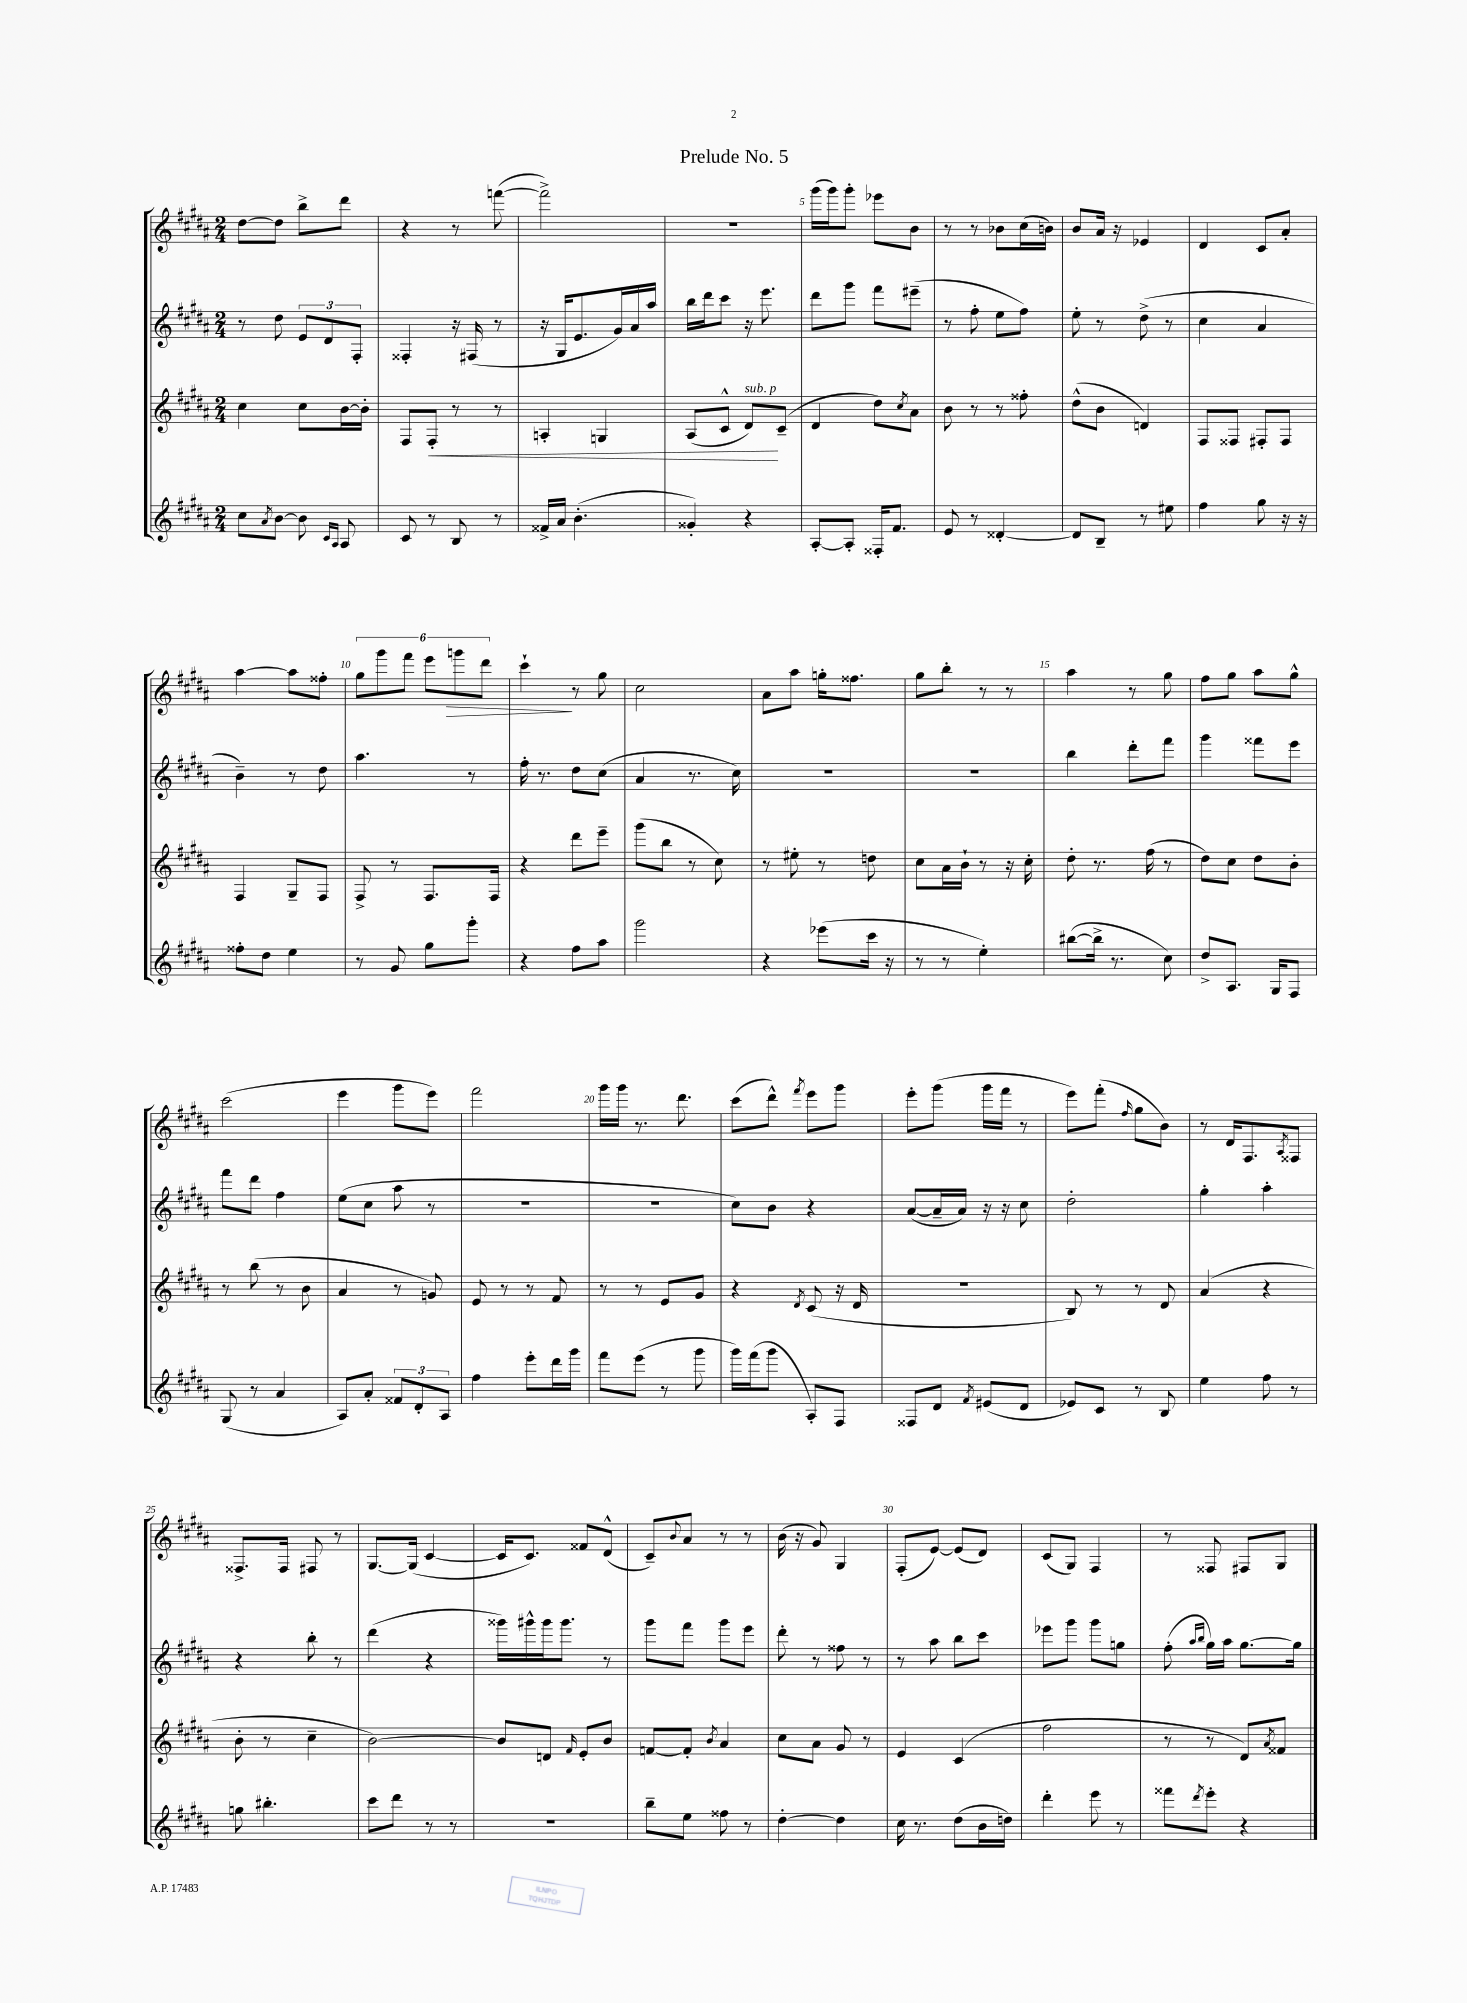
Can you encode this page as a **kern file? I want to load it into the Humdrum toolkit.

**kern	**kern	**dynam	**kern	**kern	**dynam
*part4	*part3	*part3	*part2	*part1	*part1
*staff4	*staff3	*staff3	*staff2	*staff1	*staff1
*clefG2	*clefG2	*	*clefG2	*clefG2	*
*k[f#c#g#d#a#]	*k[f#c#g#d#a#]	*	*k[f#c#g#d#a#]	*k[f#c#g#d#a#]	*
*M2/4	*M2/4	*	*M2/4	*M2/4	*
=1	=1	=1	=1	=1	=1
8cc#\L	4cc#\	.	8r	[8dd#\L	.
8qa#/	.	.	.	.	.
[8b\J	.	.	8dd#\	8dd#\J]	.
8b\]	8cc#\L	.	12e/L	8bb^\L	.
.	.	.	12d#/	.	.
16qqc#/LL	.	.	.	.	.
16qqA#/JJ	.	.	.	.	.
8A#/	[16b\L	.	.	8ddd#\J	.
.	.	.	12F#'/J	.	.
.	16b'\JJ]	.	.	.	.
=2	=2	=2	=2	=2	=2
8c#/	8F#/L	.	4F##X'/	4r	.
!	!	!LO:HP:b	!	!	!
8r	8F#'/J	<	.	.	.
8B/	8r	.	16r	8r	.
.	.	.	(16F#X/	.	.
8r	8r	.	8r	([8fffn\	.
=3	=3	=3	=3	=3	=3
16f##X^/LL	4An'/	.	16r	2fff^\])	.
16a#/JJ	.	.	16G#/KL	.	.
(4.b'\	.	.	8.e/	.	.
.	4Gn/	.	.	.	.
.	.	.	16g#/L)	.	.
.	.	.	16a#/	.	.
.	.	.	16aa#/JJ	.	.
=4	=4	=4	=4	=4	=4
4g##X'/)	(8A#/L	.	16bb\LL	2r	.
.	.	.	16ddd#\J	.	.
.	8c#^^/J	.	8ccc#\J	.	.
!	!LO:TX:a:i:t=sub. p	!	!	!	!
4r	8d#/L)	.	16r	.	.
.	.	.	8.eee\	.	.
.	(8c#~/J	[	.	.	.
=5	=5	=5	=5	=5	=5
[8A#'/L	4d#/	.	8ddd#\L	(16ggg#\LL	.
.	.	.	.	16ggg#\J)	.
8A#'/J]	.	.	8ggg#\J	8ggg#'\J	.
16F##X'/KL	8dd#\L)	.	8fff#\L	8eee-X\L	.
8.f#/J	.	.	.	.	.
.	8qcc#/	.	.	.	.
.	8a#\J	.	(8eee#X~\J	8b\J	.
=6	=6	=6	=6	=6	=6
8e/	8b\	.	8r	8r	.
8r	8r	.	8ff#'\	8r	.
[4d##X'/	8r	.	8ee\L	8b-X\L	.
.	8ff##X'\	.	8ff#\J)	(16cc#\L	.
.	.	.	.	16bn\JJ)	.
=7	=7	=7	=7	=7	=7
8d##/L]	(8dd#^^\L	.	8ee'\	8b/L	.
8B~/J	8b\J	.	8r	16a#/Jk	.
.	.	.	.	16r	.
8r	4dn/)	.	(8dd#^\	4e-X/	.
8ee#X\	.	.	8r	.	.
=8	=8	=8	=8	=8	=8
4ff#\	8F#/L	.	4cc#\	4d#/	.
.	8F##X/J	.	.	.	.
8gg#\	8F#X'/L	.	4a#/	8c#/L	.
16r	8F#/J	.	.	8a#'/J	.
16r	.	.	.	.	.
!!LO:LB:g=z
=9	=9	=9	=9	=9	=9
8ff##X'\L	4F#/	.	4b~\)	[4aa#\	.
8dd#\J	.	.	.	.	.
4ee\	8G#~/L	.	8r	8aa#\L]	.
.	8F#/J	.	8dd#\	8ff##X'\J	.
=10	=10	=10	=10	=10	=10
8r	8F#^/	.	4.aa#\	12gg#\L	.
.	.	.	.	12ggg#\	.
8g#/	8r	.	.	.	.
.	.	.	.	12fff#\J	.
8gg#\L	8.F#/L	.	.	12eee\L	.
!	!	!	!	!	!LO:HP:b
.	.	.	.	12gggn\	>
8ggg#'\J	.	.	8r	.	.
.	.	.	.	12ddd#\J	.
.	16F#/Jk	.	.	.	.
=11	=11	=11	=11	=11	=11
4r	4r	.	16ff#'\	4ccc#`\	.
.	.	.	8.r	.	.
8ff#\L	8ddd#\L	.	8dd#\L	8r	]
8aa#\J	8eee~\J	.	(8cc#\J	8gg#\	.
=12	=12	=12	=12	=12	=12
2ggg#\	(8ggg#\L	.	4a#/	2cc#\	.
.	8bb\J	.	.	.	.
.	8r	.	8.r	.	.
.	8cc#\)	.	.	.	.
.	.	.	16cc#\)	.	.
=13	=13	=13	=13	=13	=13
4r	8r	.	2r	8a#\L	.
.	8ee#X'\	.	.	8aa#\J	.
(8eee-X\L	8r	.	.	16ggn'\KL	.
.	.	.	.	8.ff##X\J	.
16ccc#\Jk	8ddn\	.	.	.	.
16r	.	.	.	.	.
=14	=14	=14	=14	=14	=14
8r	8cc#\L	.	2r	8gg#\L	.
8r	16a#\L	.	.	8bb'\J	.
.	16b`\JJ	.	.	.	.
4ee'\)	8r	.	.	8r	.
.	16r	.	.	8r	.
.	16cc#'\	.	.	.	.
=15	=15	=15	=15	=15	=15
([8bb#X\L	8dd#'\	.	4bb\	4aa#\	.
16bb#^\Jk]	8.r	.	.	.	.
8.r	.	.	.	.	.
.	.	.	8ddd#'\L	8r	.
.	(16ff#\	.	.	.	.
8cc#\)	8r	.	8fff#\J	8gg#\	.
=16	=16	=16	=16	=16	=16
8dd#^/L	8dd#\L)	.	4ggg#\	8ff#\L	.
8.A#/J	8cc#\J	.	.	8gg#\J	.
.	8dd#\L	.	8fff##X\L	8aa#\L	.
16G#/KL	.	.	.	.	.
8F#/J	8b'\J	.	8eee\J	8gg#^^\J	.
!!LO:LB:g=z
=17	=17	=17	=17	=17	=17
(8G#/	8r	.	8fff#\L	(2ccc#\	.
8r	(8bb\	.	8ddd#\J	.	.
4a#/	8r	.	4ff#\	.	.
.	8b\	.	.	.	.
=18	=18	=18	=18	=18	=18
8A#/L)	4a#/	.	(8ee\L	4eee\	.
8a#'/J	.	.	8cc#\J	.	.
12f##X/L	8r	.	8aa#\	8ggg#\L	.
12d#'/	.	.	.	.	.
.	8gn/)	.	8r	8eee\J)	.
12A#/J	.	.	.	.	.
=19	=19	=19	=19	=19	=19
4ff#\	8e/	.	2r	2fff#\	.
.	8r	.	.	.	.
8eee'\L	8r	.	.	.	.
16ddd#\L	8f#/	.	.	.	.
16ggg#\JJ	.	.	.	.	.
=20	=20	=20	=20	=20	=20
8fff#\L	8r	.	2r	16ggg#\LL	.
.	.	.	.	16ggg#\JJ	.
(8eee\J	8r	.	.	8.r	.
8r	8e/L	.	.	.	.
.	.	.	.	8.ddd#\	.
8ggg#\	8g#/J	.	.	.	.
=21	=21	=21	=21	=21	=21
16ggg#\LL)	4r	.	8cc#\L)	(8ccc#\L	.
(16fff#\J	.	.	.	.	.
8ggg#\J	.	.	8b\J	8ddd#^^\J)	.
.	8qd#/	.	.	8qfff#/	.
8A#'/L)	(8c#/	.	4r	8eee\L	.
8F#/J	16r	.	.	8ggg#\J	.
.	16d#/	.	.	.	.
=22	=22	=22	=22	=22	=22
8F##X/L	2r	.	([8a#/L	8eee'\L	.
8d#/J	.	.	16a#~/L]	(8ggg#\J	.
.	.	.	16a#/JJ)	.	.
8qf#/	.	.	.	.	.
(8e#X/L	.	.	16r	16ggg#\LL	.
.	.	.	16r	16fff#\JJ	.
8d#/J	.	.	8cc#\	8r	.
=23	=23	=23	=23	=23	=23
8e-X/L)	8B/)	.	2dd#'\	8eee\L)	.
8c#/J	8r	.	.	(8fff#'\J	.
.	.	.	.	16qqff#/	.
8r	8r	.	.	8gg#\L	.
8B/	8d#/	.	.	8b\J)	.
=24	=24	=24	=24	=24	=24
4ee\	(4a#/	.	4gg#'\	8r	.
.	.	.	.	16d#/KL	.
.	.	.	.	8.F#/	.
8ff#\	4r	.	4aa#'\	.	.
.	.	.	.	8qA#/	.
8r	.	.	.	8F##X/J	.
!!LO:LB:g=z
=25	=25	=25	=25	=25	=25
8ggn\	8b'\	.	4r	8.F##X^/L	.
4.bb#X'\	8r	.	.	.	.
.	.	.	.	16F##/Jk	.
.	4cc#~\	.	8bb'\	8F#X/	.
.	.	.	8r	8r	.
=26	=26	=26	=26	=26	=26
8ccc#\L	[2b\)	.	(4ddd#\	[8.G#/L	.
8ddd#\J	.	.	.	.	.
.	.	.	.	(16G#/Jk]	.
8r	.	.	4r	[4c#/	.
8r	.	.	.	.	.
=27	=27	=27	=27	=27	=27
2r	8b/L]	.	16ggg##X\LL)	16c#/KL]	.
.	.	.	16ggg#X^^\	8.c#/J)	.
.	8dn/J	.	16ggg#\J	.	.
.	.	.	8.ggg#\J	.	.
.	16qqf#/	.	.	.	.
.	8e'/L	.	.	8f##X/L	.
.	8b/J	.	8r	(8d#^^/J	.
=28	=28	=28	=28	=28	=28
8bb~\L	[8fn/L	.	8ggg#\L	8c#~/L)	.
.	.	.	.	8qqb/	.
8ee\J	8f'/J]	.	8fff#\J	8a#/J	.
.	8qb/	.	.	.	.
8ff##X\	4a#/	.	8ggg#\L	8r	.
8r	.	.	8eee\J	8r	.
=29	=29	=29	=29	=29	=29
[4dd#'\	8cc#\L	.	8ddd#'\	(16b\	.
.	.	.	.	16r	.
.	8a#\J	.	8r	8g#/)	.
4dd#\]	8g#/	.	8ff##X\	4G#/	.
.	8r	.	8r	.	.
=30	=30	=30	=30	=30	=30
16cc#\	4e/	.	8r	(8F#'/L	.
8.r	.	.	.	.	.
.	.	.	8aa#\	[8e/J)	.
(8dd#\L	(4c#/	.	8bb\L	(8e/L]	.
16b\L	.	.	8ccc#\J	8d#/J)	.
16ddn\JJ)	.	.	.	.	.
=31	=31	=31	=31	=31	=31
4ddd#'\	2ff#\	.	8eee-X\L	(8c#/L	.
.	.	.	8ggg#\J	8G#/J)	.
8eee\	.	.	8ggg#\L	4F#/	.
8r	.	.	8ggn\J	.	.
=32	=32	=32	=32	=32	=32
8fff##X\L	8r	.	(8ff#'\	8r	.
.	.	.	16qqaa#/LL	.	.
8qddd#/	.	.	16qqbb/JJ	.	.
8eee'\J	8r	.	16gg#\LL)	8F##X/	.
.	.	.	16aa#\JJ	.	.
4r	8d#/L)	.	[8.gg#\L	8F#X/L	.
.	8qa#/	.	.	.	.
.	8f##X/J	.	.	8G#/J	.
.	.	.	16gg#\Jk]	.	.
==	==	==	==	==	==
*-	*-	*-	*-	*-	*-
